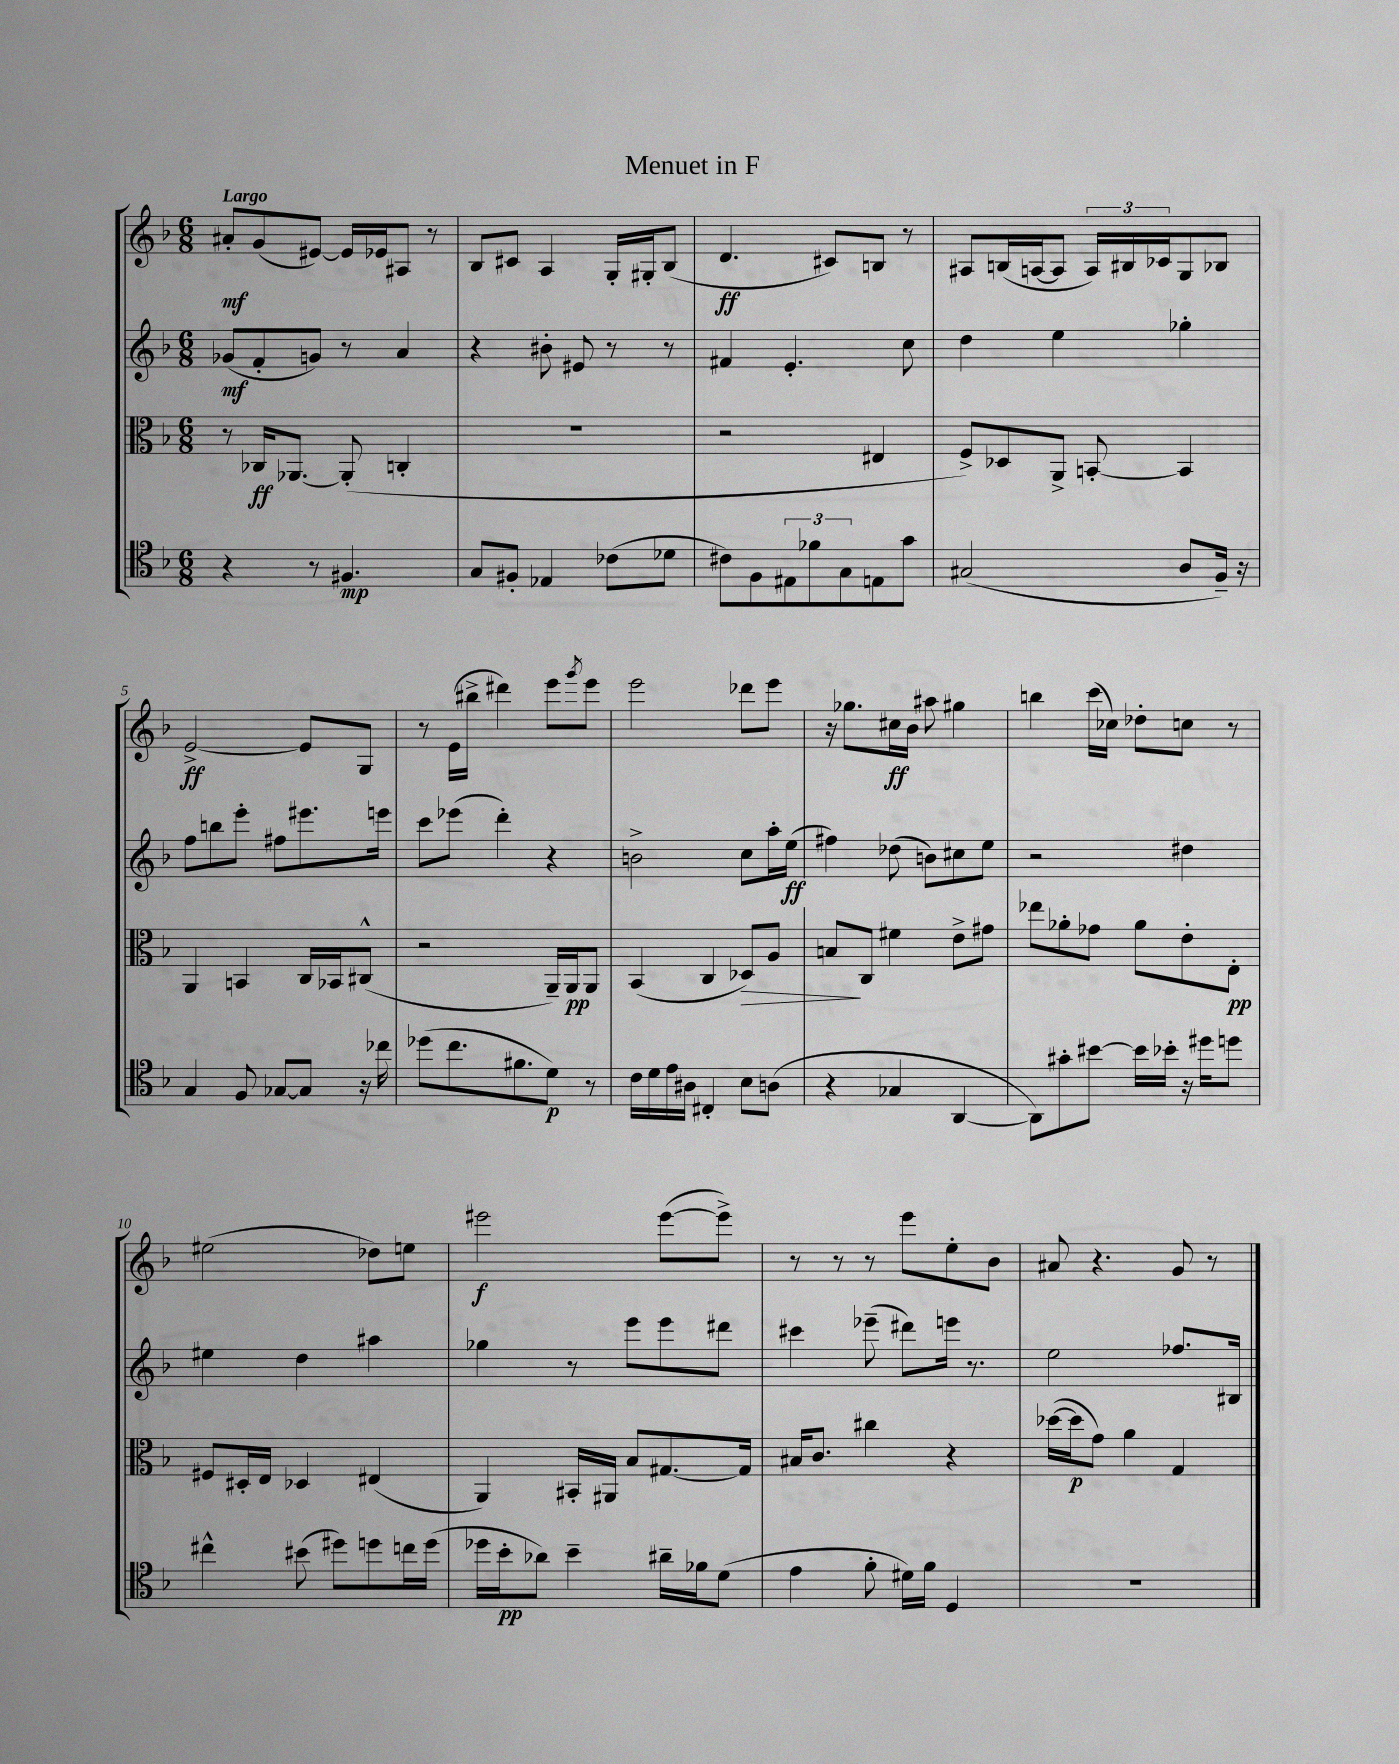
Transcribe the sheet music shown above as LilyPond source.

\header { title = "Menuet in F" }
<<
\new StaffGroup <<
\new Staff = "s0" {
    \clef treble \key f \major \numericTimeSignature \time 6/8 \tempo "Largo"
    ais'8-.\mf g'8( eis'8~) eis'16 ees'16 ais8 r8 |
    bes8 cis'8 a4 g16-. gis16-. bes8( |
    d'4.\ff cis'8) b8 r8 |
    ais8 b16( a16~ a8 \tuplet 3/2 { a16) bis16 ces'16 } g8 bes8 |
    e'2~->\ff e'8 g8 |
    r8 e'16( bis''16-> dis'''4) e'''8 \acciaccatura { g'''8 } e'''8 |
    e'''2 des'''8 e'''8 |
    r16 ges''8. cis''16\ff bes'16 ais''8 gis''4 |
    b''4 c'''16( ces''16) des''8-. c''8 r8 |
    eis''2( des''8) e''8 |
    eis'''2\f eis'''8~( eis'''8->) |
    r8 r8 r8 e'''8 e''8-. bes'8 |
    ais'8 r4. g'8 r8 \bar "|." |
}
\new Staff = "s1" {
    \clef treble \key f \major \numericTimeSignature \time 6/8
    ges'8\mf( f'8-. g'8) r8 a'4 |
    r4 bis'8-. eis'8 r8 r8 |
    fis'4 e'4.-. c''8 |
    d''4 e''4 ges''4-. |
    f''8 b''8 e'''8-. fis''8 eis'''8. e'''16 |
    c'''8 ees'''8( d'''4-.) r4 |
    b'2-> c''8 a''16-. e''16\ff( |
    fis''4) des''8( b'8) cis''8 e''8 |
    r2 dis''4 |
    eis''4 d''4 ais''4 |
    ges''4 r8 e'''8 e'''8 dis'''8 |
    cis'''4 ees'''8--( dis'''8) e'''16 r8. |
    e''2 fes''8. bis16 \bar "|." |
}
\new Staff = "s2" {
    \clef alto \key f \major \numericTimeSignature \time 6/8
    r8 ces16\ff aes,8.~ aes,8-.( c4-. |
    R2. |
    r2 eis4 |
    f8->) des8 a,8-> b,8~-. b,4 |
    a,4 b,4 c16 bes,16 cis8-^( |
    r2 a,16--) a,16\pp a,8 |
    bes,4( c4 des8\>) a8 |
    b8\! c8 fis'4 e'8-> gis'8 |
    ees''8 aes'8-. ges'8 aes'8 e'8-. e8-.\pp |
    fis8 dis16-. e16 des4 eis4( |
    a,4) bis,16-. ais,16 bes8 gis8.~ gis16 |
    bis16 c'8. cis''4 r4 |
    des''16~( des''16\p g'8) a'4 g4 \bar "|." |
}
\new Staff = "s3" {
    \clef tenor \key f \major \numericTimeSignature \time 6/8
    r4 r8 fis4.\mp |
    g8 fis8-. ees4 ces'8( des'8 |
    cis'8) f8 \tuplet 3/2 { eis8 fes'8 g8 } e8 g'8 |
    gis2( a8 f16--) r16 |
    g4 f8 ges8~ ges8 r16 ces''16 |
    des''8( c''8. fis'8. d'8\p) r8 |
    c'16 d'16 e'16 ais16 cis4-. bes8 a8( |
    r4 ges4 a,4~ |
    a,8) gis'8-. bis'8~ bis'16 bes'16-. r16 dis''16 d''8 |
    cis''4-^ bis'8( dis''8) d''8 c''16 d''16( |
    des''16 bes'16-.\pp aes'8) bes'4-- ais'16-- fes'16 d'8( |
    e'4 f'8-. dis'16) f'16 d4 |
    R2. \bar "|." |
}
>>
>>
